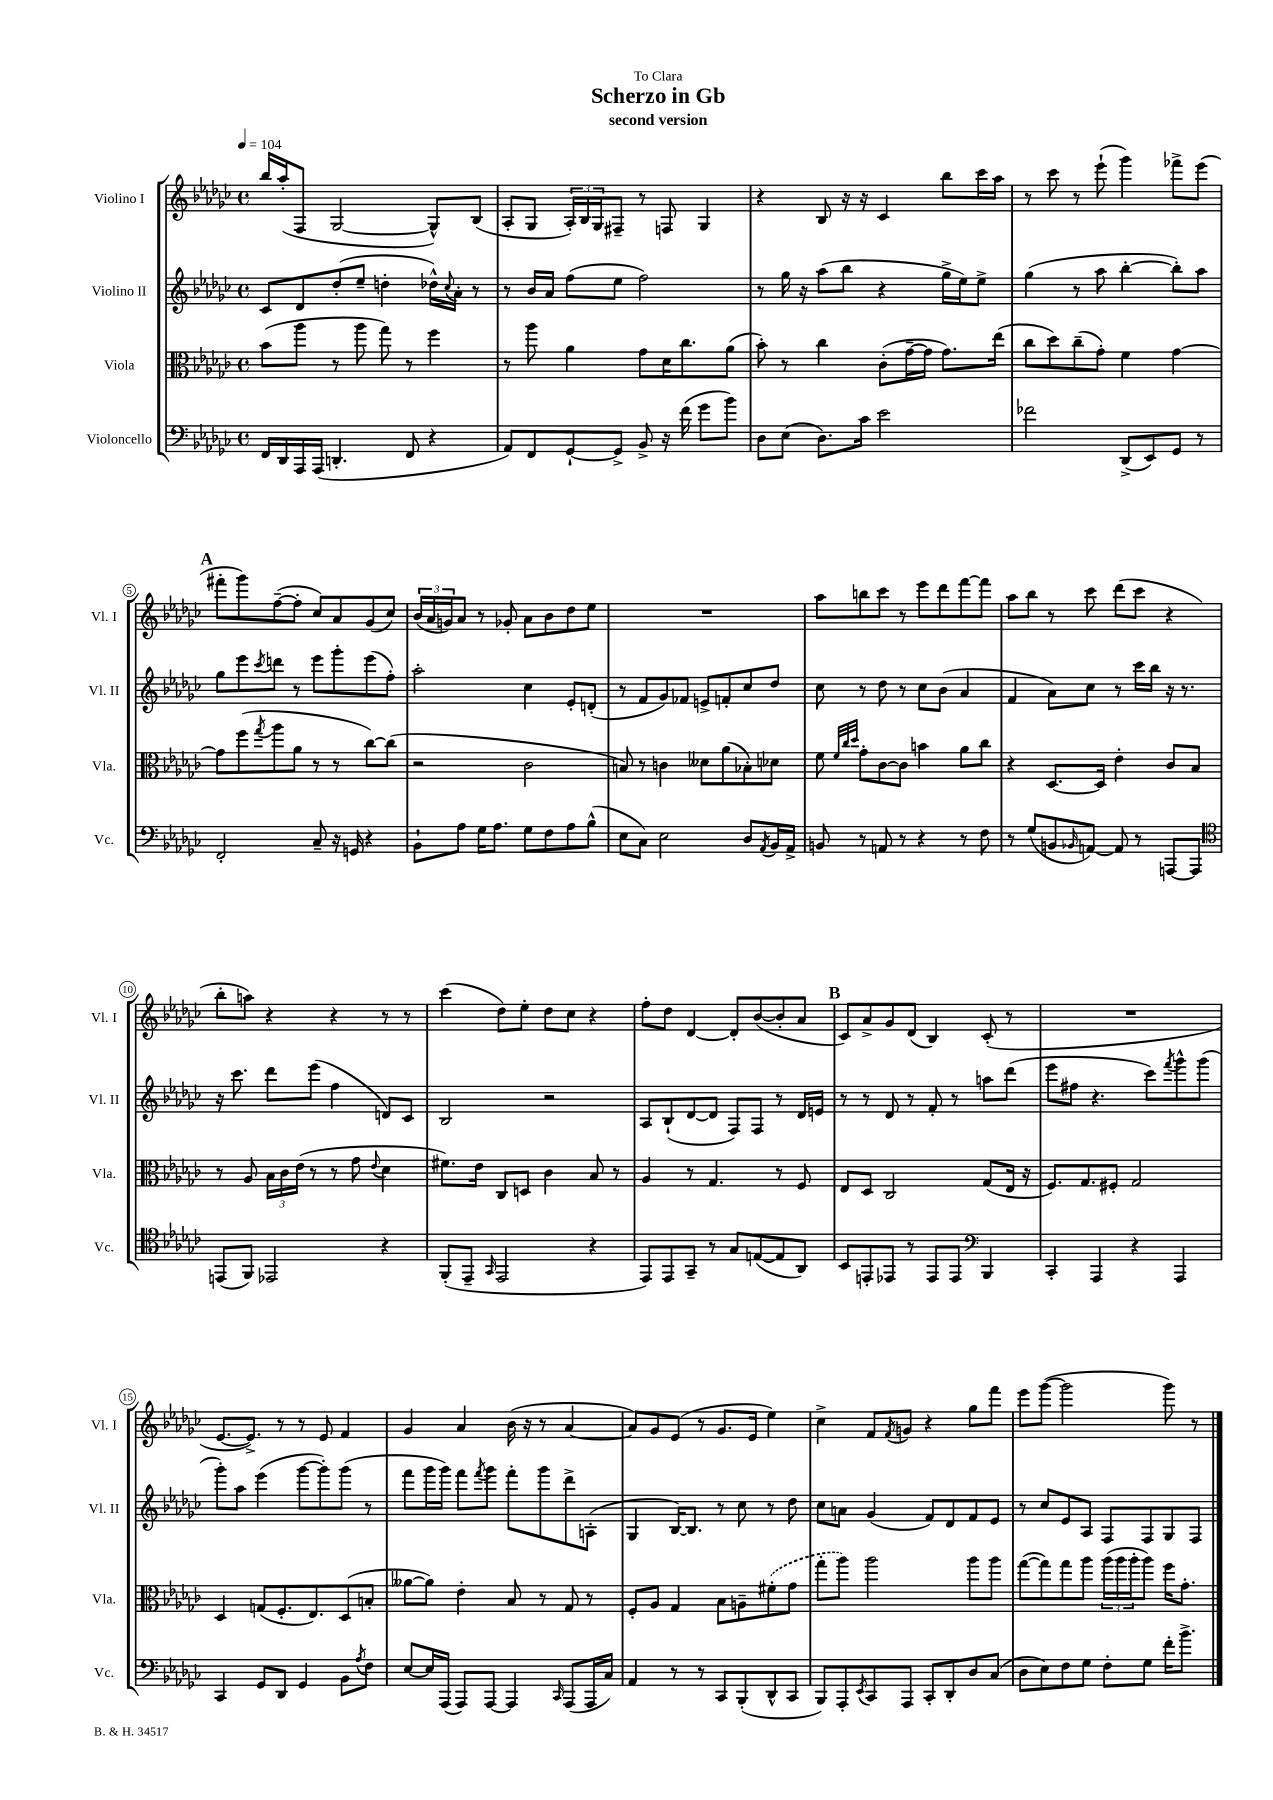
\header { title = "Scherzo in Gb" subtitle = "second version" dedication = "To Clara" }
<<
\new StaffGroup <<
\new Staff = "s0" \with { instrumentName = "Violino I" shortInstrumentName = "Vl. I" } {
    \clef treble \key ges \major \defaultTimeSignature \time 4/4 \tempo 4 = 104
    bes''16 aes''16-.( f8 ges2~ ges8-^) bes8( |
    aes8-. ges8 \tuplet 3/2 { aes16-.) bes16 ges16 } fis8-- r8 f8 ges4 |
    r4 bes8 r16 r16 ces'4 bes''8 ces'''16 aes''16 |
    r8 ces'''8 r8 ees'''8-!( ges'''4) fes'''8-> ees'''8( |
    \mark \markup { \bold "A" } fis'''8-. ges'''8) f''8~--( f''8-. ces''8) aes'8 ges'8( ces''8) |
    \tuplet 3/2 { bes'16( aes'16 g'16) } aes'8 r8 ges'8-. aes'8 bes'8 des''8 ees''8 |
    R1 |
    aes''8 b''8 ces'''8 r8 ees'''8 des'''8 f'''8~ f'''8 |
    aes''8 bes''8 r8 ces'''8 des'''8( ces'''8 r4 |
    bes''8-. a''8) r4 r4 r8 r8 |
    ces'''4( des''8) ees''8-. des''8 ces''8 r4 |
    f''8-. des''8 des'4~ des'8-. bes'8~( bes'8-. aes'8 |
    \mark \markup { \bold "B" } ces'8) aes'8-> ges'8 des'8( bes4) ces'8-.( r8 |
    R1 |
    ees'8.~ ees'8.->) r8 r8 ees'8 f'4 |
    ges'4 aes'4 bes'16( r16 r8 aes'4~ |
    aes'8) ges'8 ees'8( r8 ges'8. ees'16 ees''4) |
    ces''4-> f'8 \acciaccatura { f'8 } g'8 r4 ges''8 f'''8 |
    ees'''8 ges'''8~( ges'''2 ges'''8) r8 \bar "|." |
}
\new Staff = "s1" \with { instrumentName = "Violino II" shortInstrumentName = "Vl. II" } {
    \clef treble \key ges \major \defaultTimeSignature \time 4/4
    ces'8 des'8 des''8-.( ees''8-- d''4-. des''16-^) \appoggiatura { ces''8 } aes'16-. r8 |
    r8 bes'16 aes'16 f''8( ees''8 f''2) |
    r8 ges''16 r16 aes''8( bes''8 r4 ges''16-> ees''16) ees''8-> |
    ges''4( r8 aes''8 bes''4~-. bes''8-.) aes''8 |
    \mark \markup { \bold "A" } ges''8 ees'''8 \acciaccatura { ces'''8 } d'''8 r8 ees'''8 ges'''8-. ees'''8( f''8-.) |
    aes''2-. ces''4 ees'8-. d'8-.( |
    r8 f'8 ges'8) fes'8 e'8-> f'8-. ces''8 des''8 |
    ces''8 r8 des''8 r8 ces''8 bes'8( aes'4 |
    f'4 aes'8) ces''8 r8 ces'''16 bes''16 r16 r8. |
    r16 ces'''8. des'''8 ees'''8( f''4 d'8) ces'8 |
    bes2 r2 |
    aes8 bes8-!( des'8~ des'8 f8) f8 r8 des'16 e'16 |
    \mark \markup { \bold "B" } r8 r8 des'8 r8 f'8-. r8 a''8 des'''8( |
    ees'''8 fis''8 r4. ces'''8) \acciaccatura { f'''8 } ges'''8-^ ges'''8( |
    ges'''8-.) aes''8 ees'''4( ges'''8~ ges'''8-.) ges'''8( r8 |
    f'''8 ges'''16 ges'''16) f'''8 \acciaccatura { f'''8 } ges'''8 f'''8-. ges'''8 des'''8-> a8-.( |
    ges4 bes16~) bes8. r8 ces''8 r8 des''8 |
    ces''8 a'8 ges'4( f'8) des'8 f'8 ees'8 |
    r8 ces''8 ees'8 aes8 f8 f8 ges8 f8 \bar "|." |
}
\new Staff = "s2" \with { instrumentName = "Viola" shortInstrumentName = "Vla." } {
    \clef alto \key ges \major \defaultTimeSignature \time 4/4
    bes'8( aes''8 r8 aes''8 ges''8) r8 f''4 |
    r8 aes''8 aes'4 ges'8 des'16 ces''8. aes'8( |
    bes'8-.) r8 ces''4 ces'8-.( ges'16~-- ges'16 ges'8.) ees''16( |
    ces''8 des''8) ces''8--( ges'8-.) f'4 ges'4~ |
    \mark \markup { \bold "A" } ges'8 f''8( \acciaccatura { ges''8 } aes''8 aes'8 r8 r8 ces''8~) ces''8( |
    r2 ces'2 |
    b8) r8 c'4 deses'8 aes'8( bes8-.) des'8 |
    f'8 \grace { f'32 ces''32 des''32 } ges'8-. ces'8~ ces'8 b'4 aes'8 ces''8 |
    r4 des8.~ des16 ees'4-. ces'8 bes8 |
    r8 aes8 \tuplet 3/2 { bes16 ces'16 ees'16( } r8 r8 ges'8 \appoggiatura { ees'8 } des'4 |
    fis'8.) ees'16 ces8 d8 ces'4 bes8 r8 |
    aes4 r8 ges4. r8 f8 |
    \mark \markup { \bold "B" } ees8 des8 ces2 ges8( ees16 r16 |
    f8.) ges8. fis8-. ges2 |
    des4 g8( f8.-. ees8.) des8( b8-. |
    aeses'8~ aeses'8) ees'4-. bes8 r8 ges8 r8 |
    f8-. aes8 ges4 bes8 a8-- \once \slurDashed fis'8-.( ges'8 |
    ges''8-. aes''8) aes''2 aes''8 aes''8 |
    ges''8~( ges''8) ges''8 aes''8 \tuplet 3/2 { aes''16( aes''16 aes''16-. } aes''8) f''16 ges'8.-. \bar "|." |
}
\new Staff = "s3" \with { instrumentName = "Violoncello" shortInstrumentName = "Vc." } {
    \clef bass \key ges \major \defaultTimeSignature \time 4/4
    f,16 des,16 aes,,16 aes,,16( d,4.-. f,8 r4 |
    aes,8) f,8 ges,8~-! ges,8-> bes,8-> r16 f'16( ges'8 bes'8) |
    des8 ees8( des8.) ces'16 ees'2 |
    fes'2 des,8->( ees,8) ges,8 r8 |
    \mark \markup { \bold "A" } f,2-. ces8-- r16 g,16 r4 |
    bes,8-! aes8 ges16 aes8. ges8 f8 aes8 bes8-^( |
    ees8 ces8) ees2 des8 \acciaccatura { aes,8 } bes,16 aes,16-> |
    b,8 r8 a,8 r8 r4 r8 f8 |
    r8 ges8( b,8 \grace { bes,16 } a,8~) a,8 r8 a,,8~ a,,8 |
    \clef tenor e,8( f,8) ees,2 r4 |
    f,8-.( ees,8-- \grace { ges,16 } ees,2 r4 |
    ees,8) ees,8 ges,8-- r8 ges8 e8~( e8 aes,8) |
    \mark \markup { \bold "B" } bes,8 e,8-. ees,8 r8 ees,8 ees,8 \clef bass bes,,4 |
    ces,4-. aes,,4 r4 aes,,4 |
    ces,4 ges,8 des,8 ges,4 bes,8 \acciaccatura { aes8 } f8 |
    ees8~ ees16 aes,,16( aes,,8) aes,,8~ aes,,4 \grace { ces,16 } aes,,8( aes,,16 ces16) |
    aes,4 r8 r8 ces,8 bes,,8-.( des,8-^ ces,8 |
    bes,,8) aes,,8-. \acciaccatura { ees,8 } ces,8 aes,,8 ces,8-. des,8-. des8 ces8( |
    des8 ees8) f8 ges8 f8-. ges8 f'16-. bes'8.-> \bar "|." |
}
>>
>>
\layout { \context { \Score \override BarNumber.stencil = #(make-stencil-circler 0.1 0.3 ly:text-interface::print) } }
